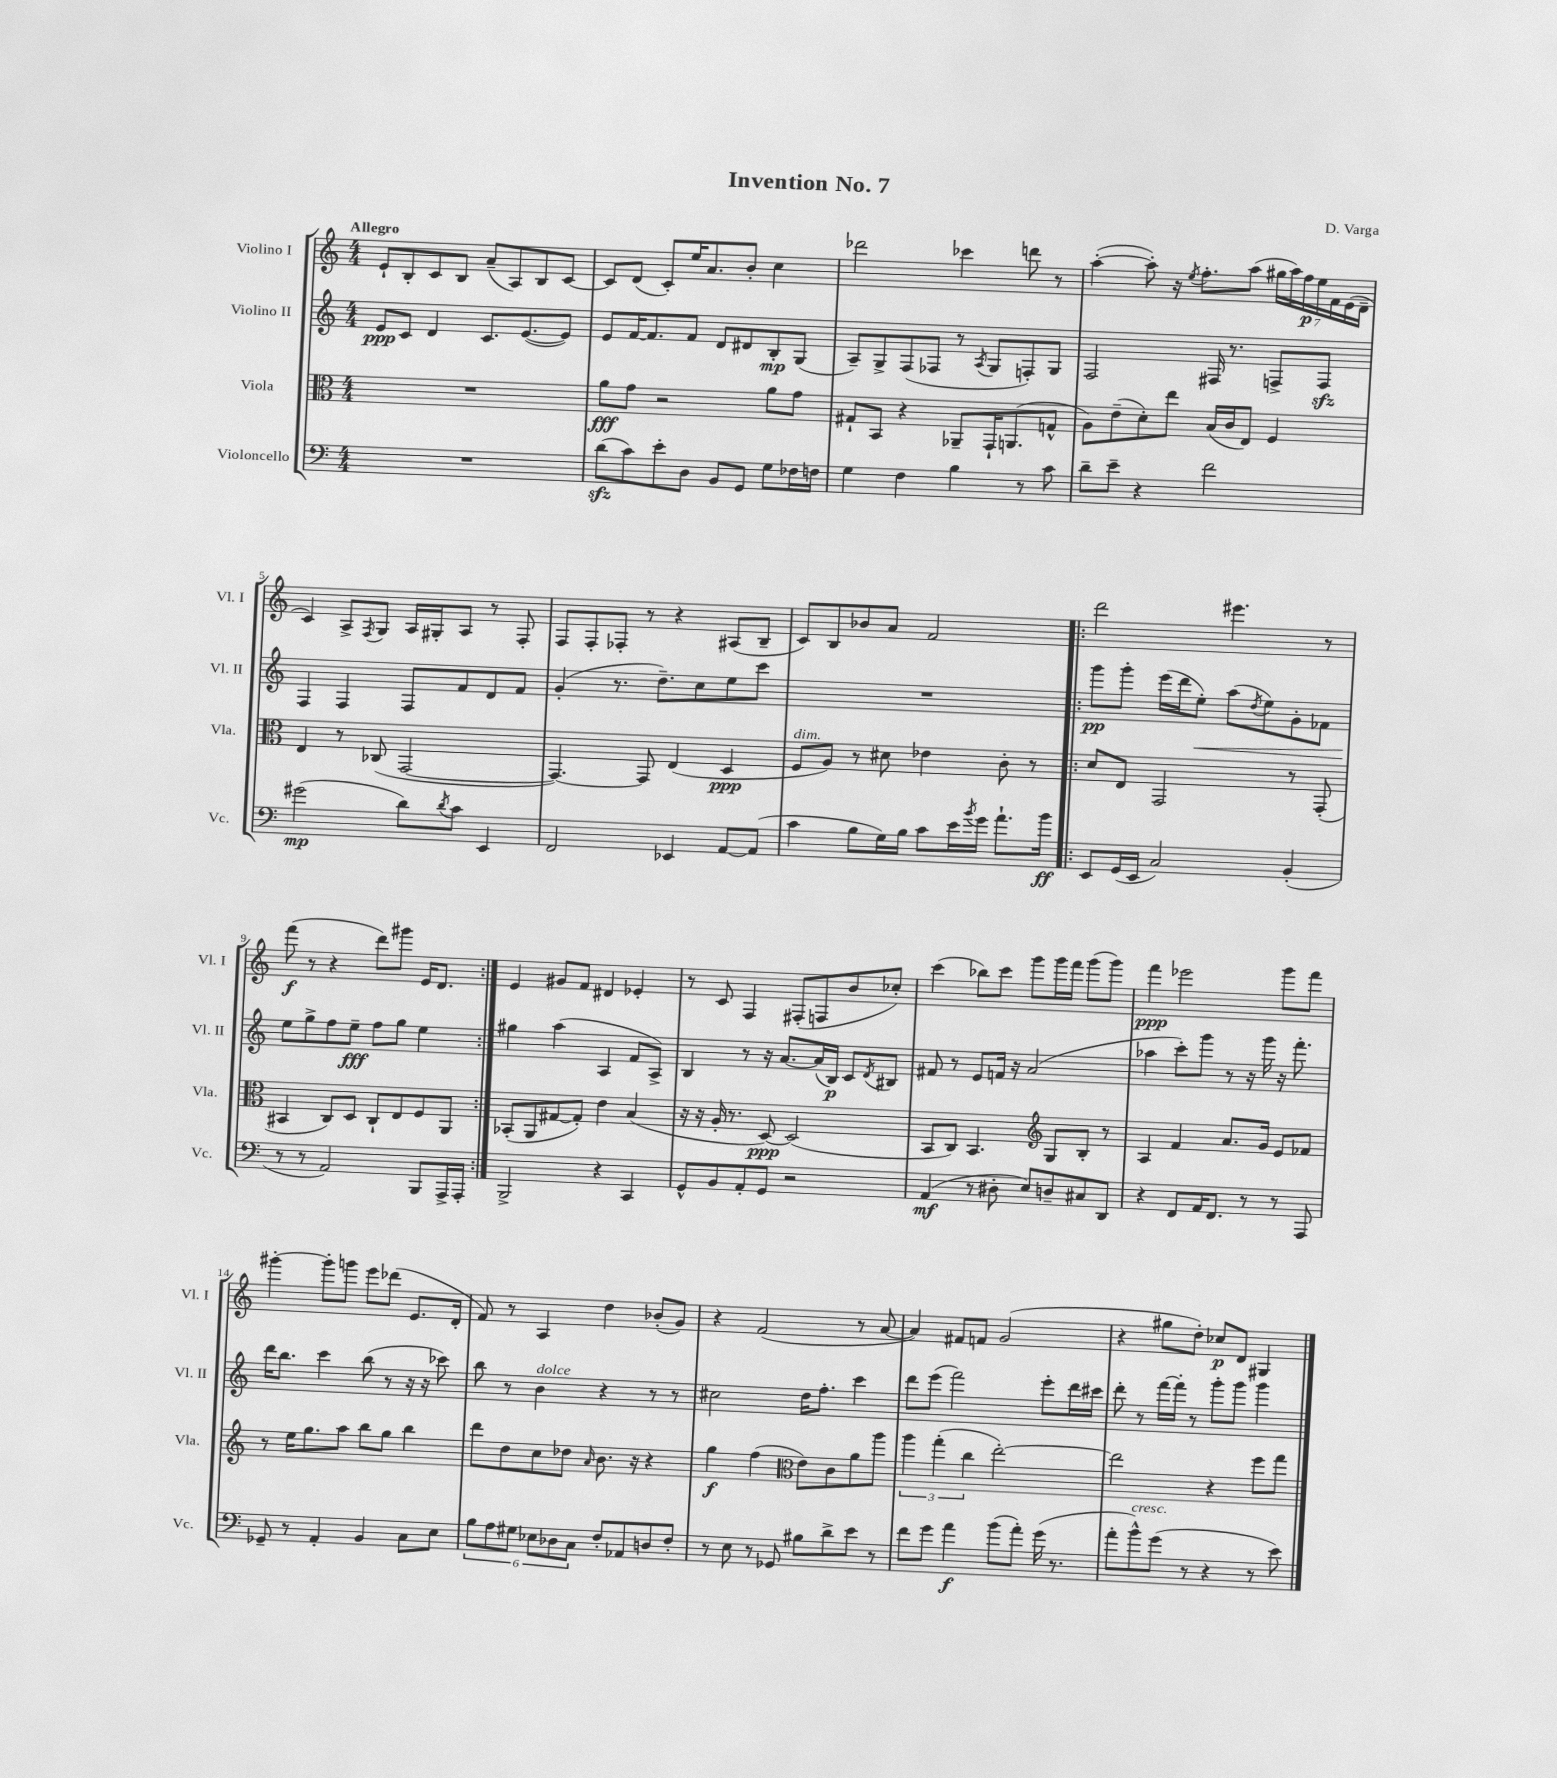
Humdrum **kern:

**kern	**kern	**kern	**kern
*staff4	*staff3	*staff2	*staff1
*clefF4	*clefC3	*clefG2	*clefG2
*k[]	*k[]	*k[]	*k[]
*M4/4	*M4/4	*M4/4	*M4/4
1r	1r	8e	8e`
.	.	8c	8B'
.	.	4d	8c
.	.	.	8B
.	.	8.c	(8a~
.	.	.	8A)
.	.	([8.e	.
.	.	.	8B
.	.	8e])	[8c
=	=	=	=
(8d	8a	8e	8c]
8c)	8g	[16f	(8d
.	.	8.f]	.
8e'	2r	.	8c')
8D	.	8f	16ee
.	.	.	8.a
8BB	.	8d	.
8GG	.	8d#	8b'
8G	8a	8B'	4cc
16F-	8g	(8G	.
16F	.	.	.
=	=	=	=
4G	8G#`	8A~)	2ddd-
.	8BB	8G^	.
4F	4r	(8F	.
.	.	8F-	.
4B	8AA-~	8r	4ccc-
.	.	8qA	.
.	16GG`	8G	.
.	(8.AA	.	.
8r	.	8F')	8ddd
8c	8G^^	8G	8r
=	=	=	=
8d~	8A)	2F	([4aa'
8e~	(8e~	.	.
4r	8d')	.	8aa'])
.	8ee	.	16r
.	.	.	8qee
.	.	.	8.ff'
2f	(16B	16F#	.
.	16c	8.r	.
.	8E)	.	(8aa
.	4F	8F^	28gg#
.	.	.	28aa)
.	.	.	28ff
.	.	.	28ee
.	.	8F	.
.	.	.	28f
.	.	.	(28e
.	.	.	28d~
=	=	=	=
(2g#	4E	4F	4c)
.	8r	4F	8A^
.	.	.	8qF
.	(8C-	.	8G
8d)	[2GG	8F	16A
.	.	.	16G#'
8qd	.	.	.
8c	.	8f	8A
4EE	.	8d	8r
.	.	8f	8F'
=	=	=	=
2FF	4.GG_)	(4g'	8F
.	.	.	8F'
.	.	8.r	8F-'
.	8GG]	.	8r
.	.	8.dd~)	.
4EE-	(4E	.	4r
.	.	8cc	.
[8AA	4D	8ee	(8A#
(8AA]	.	8ccc	8B~
=	=	=	=
4c	8F	1r	8c)
.	8A)	.	8B
8B	8r	.	8b-
16G)	8d#	.	8a
16B	.	.	.
8c	4e-	.	2f
16e	.	.	.
8qb	.	.	.
16g	.	.	.
8.a`	8c'	.	.
.	8r	.	.
16b	.	.	.
=!|:	=!|:	=!|:	=!|:
8EE	8d	8ggg	2ddd
(16GG	8E	8ggg'	.
16EE	.	.	.
2C)	2GG	(16eee	.
.	.	16ddd	.
.	.	8ee')	.
.	.	(8aa	4.eee#
.	.	8qdd	.
.	.	8ee)	.
(4BB'	8r	8g'	.
.	(8GG'	8f-	8r
=	=	=	=
8r	4BB#	8ee	(8fff
8r	.	8gg^	8r
2AA)	8C)	8ff	4r
.	8D	8ee~	.
.	8C`	8ff	8ddd)
.	8E	8gg	8ggg#
8BBB	8F	4ee	16e
.	.	.	8.d
16AAA^	8AA	.	.
16AAA'	.	.	.
=:|!	=:|!	=:|!	=:|!
2BBB^	(8BB-'	4gg#	4e
.	8AA	.	.
.	[8G#	(4aa	8g#
.	8G#'])	.	8f
4r	4e	4A	4d#
4CC	(4B	8f	4e-'
.	.	8A^)	.
=	=	=	=
8GG^^	16r	4B	8r
.	16r	.	.
8BB	16A'	.	8c
.	8.r	.	.
8AA'	.	8r	4F
8GG	[8D)	16r	.
.	.	[8.a	.
2r	(2D]	.	(8F#'
.	.	(16a]	8F
.	.	16B)	.
.	.	8c	8b
.	.	8qd	.
.	.	8B#	8cc-')
=	=	=	=
(4AA	8BB	8f#	(4ccc
.	8C)	8r	.
8r	4.BB	8e	8bb-)
8D#'	.	16f	8ccc
.	.	16r	.
8E)	.	(2a	8ggg
*	*clefG2	*	*
8D~	8G	.	16ggg
.	.	.	16fff
8C#	8B'	.	(8ggg
8DD	8r	.	8ggg)
=	=	=	=
4r	4A	4aa-	4fff
8FF	4f	8ccc')	2eee-
16AA	.	8ggg	.
8.FF	.	.	.
.	8.a	8r	.
8r	.	16r	.
.	16g	16ggg	.
8r	8e	16r	8ggg
.	.	8.fff'	.
8AAA	8f-	.	8fff
=	=	=	=
8GG-~	8r	16ddd	[4ggg#'
.	.	8.bb	.
8r	16ee	.	.
.	8.gg	.	.
4AA'	.	4ccc	8ggg#']
.	8aa	.	8ggg
4BB	8bb	(8bb	8eee
.	8gg	8r	(8ddd-
8C	4bb	16r	8.e
.	.	16r	.
8E	.	8ccc-)	.
.	.	.	16d'
=	=	=	=
12B	8ddd	8bb	8f)
12A	.	.	.
.	8dd	8r	8r
12G#	.	.	.
12E-	8cc	4b	4A
12D-	.	.	.
.	8dd-	.	.
12C	.	.	.
.	16qqa	.	.
8F'	8.b	4r	4dd
8AA-	.	.	.
.	16r	.	.
8D	4r	8r	(8b-'
8F'	.	8r	8g)
=	=	=	=
8r	4gg	2cc#	4r
8E	.	.	.
8r	(4ff	.	(2f
8GG-	.	.	.
*	*clefC3	*	*
8B#	8e)	16dd	.
.	.	8.ff'	.
8d^	8c	.	.
8e	8a	4ccc	8r
8r	8aa	.	[8a
=	=	=	=
8f	6aa	8ddd	4a])
8g	.	(8eee	.
.	(6gg'	.	.
4a	.	2fff)	8f#
.	6cc	.	.
.	.	.	8f
(8b	[2ee')	.	(2g
8a')	.	.	.
(16g	.	8eee'	.
8.r	.	.	.
.	.	16ddd	.
.	.	16ccc#	.
=	=	=	=
8a'	2ee]	8ddd'	4r
8b^^)	.	8r	.
(8g	.	[16fff	8gg#
.	.	16fff']	.
8r	.	8r	8dd')
4r	4r	8ggg'	8cc-
.	.	8ggg	8d
8r	8ff	4ggg	4G#
8e)	8gg	.	.
==	==	==	==
*-	*-	*-	*-
